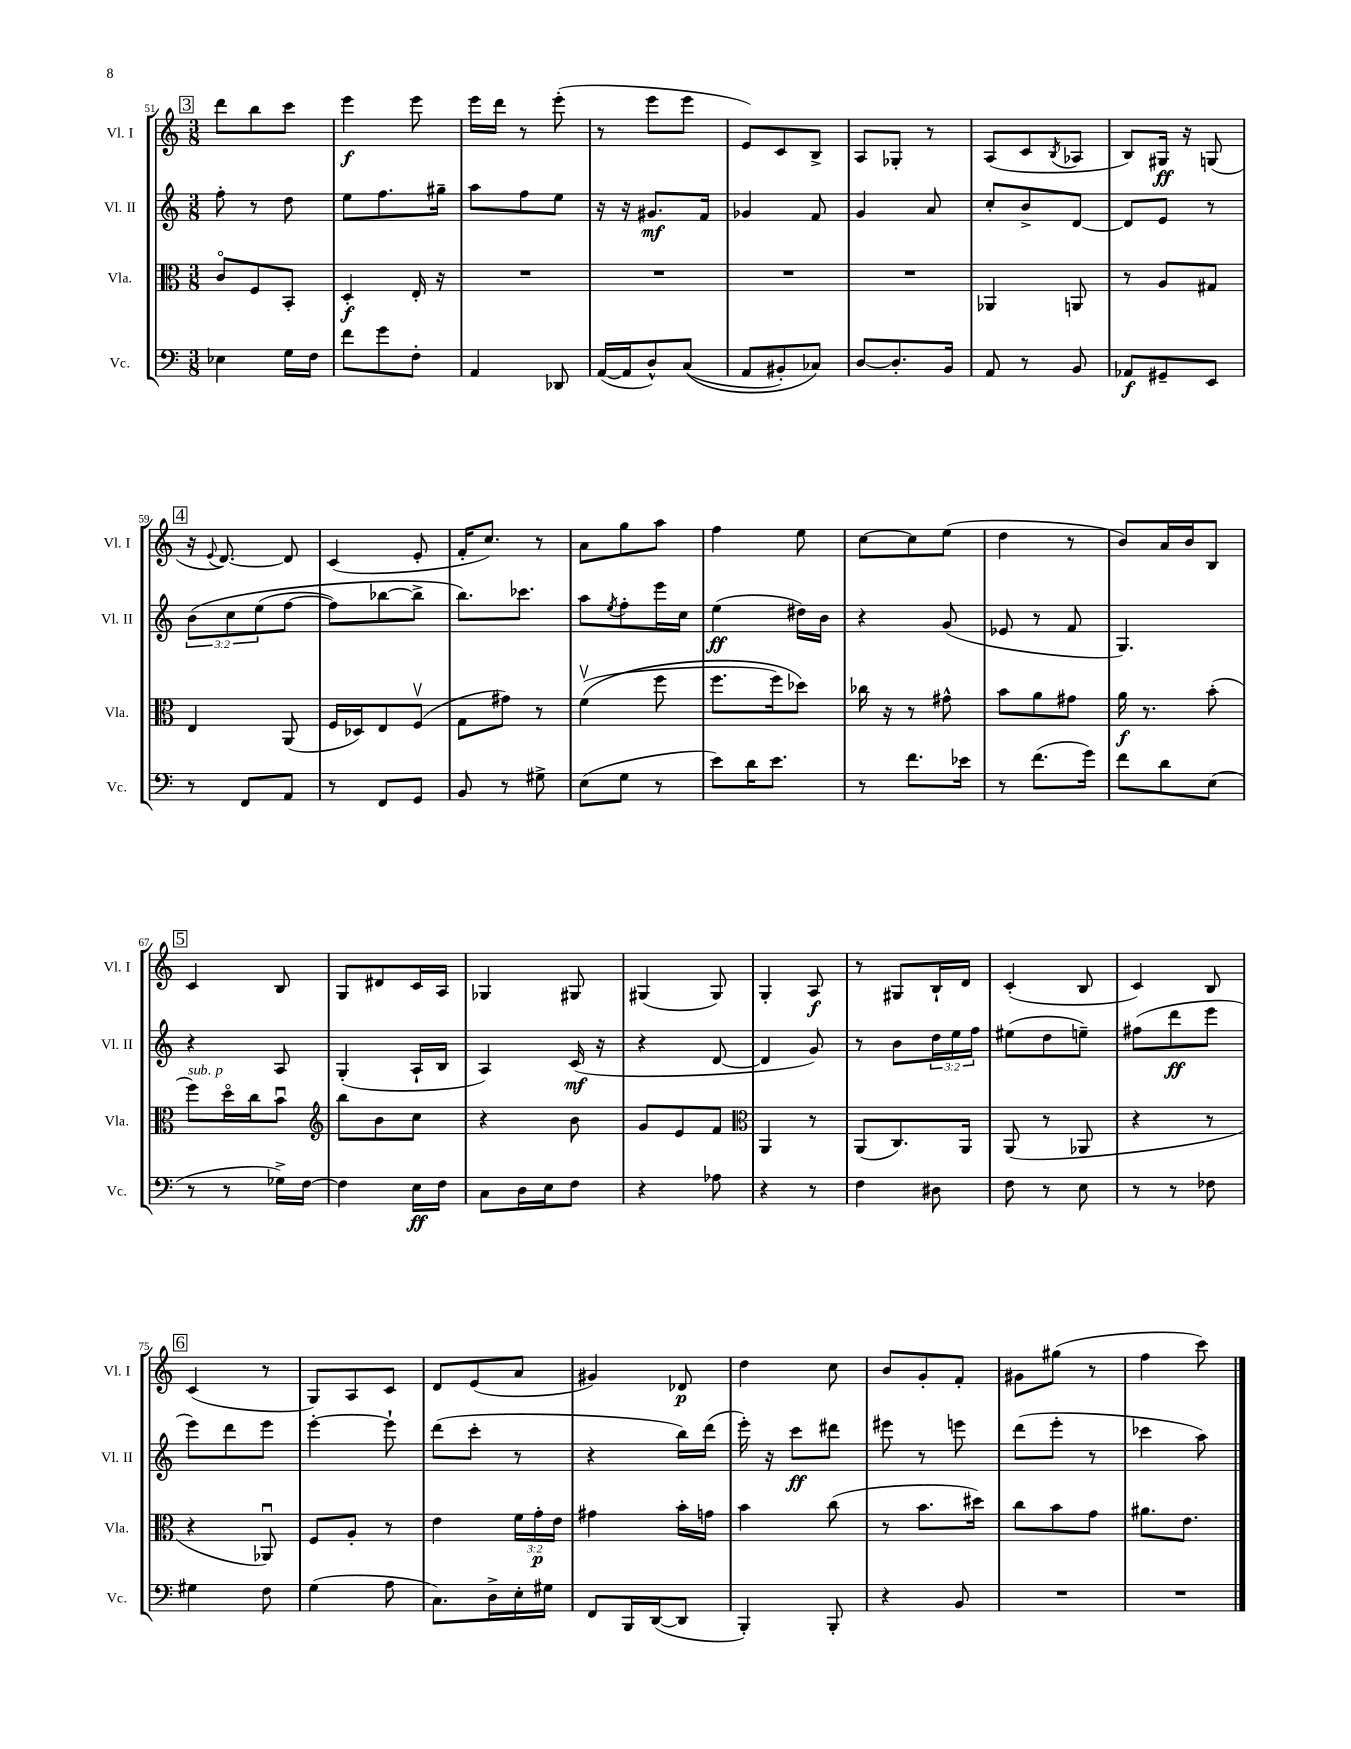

**kern	**kern	**kern	**kern
*staff4	*staff3	*staff2	*staff1
*clefF4	*clefC3	*clefG2	*clefG2
*k[]	*k[]	*k[]	*k[]
*M3/8	*M3/8	*M3/8	*M3/8
4E-\	8co/L	8ff'\	8ddd\L
.	8F/	8r	8bb\
16G\LL	8BB'/J	8dd\	8ccc\J
16F\JJ	.	.	.
=	=	=	=
8f\L	4D'/	8ee\L	4eee\
8g\	.	8.ff\	.
8F'\J	16E'/	.	8eee\
.	16r	16gg#~\Jk	.
=	=	=	=
4AA/	4.r	8aa\L	16eee\LL
.	.	.	16ddd\JJ
.	.	8ff\	8r
8DD-/	.	8ee\J	(8eee'\
=	=	=	=
([16AA/LL	4.r	16r	8r
16AA/]J	.	16r	.
8D^^/)	.	8.g#/L	8eee\L
&((8C/J	.	.	8eee\J
.	.	16f/Jk	.
=	=	=	=
8AA/L	4.r	4g-/	8e/L)
8BB#'/)	.	.	8c/
8C-/J&)	.	8f/	8B^/J
=	=	=	=
[8D/L	4.r	4g/	8A/L
8.D'/]	.	.	8G-'/J
.	.	8a/	8r
16BB/Jk	.	.	.
=	=	=	=
8AA/	4AA-/	8cc'/L	(8A/L
8r	.	8b^/	8c/
.	.	.	8qB/
8BB/	8AA/	[8d/J	8A-/J
=	=	=	=
8AA-/L	8r	8d/]L	8B/L)
8GG#~/	8A/L	8e/J	16G#/Jk
.	.	.	16r
8EE/J	8G#/J	8r	(8G/
=	=	=	=
8r	4E/	&(12b\L	16r
.	.	.	8qqe/
.	.	.	[8.d/)
.	.	12cc\	.
8FF/L	.	.	.
.	.	(12ee\	.
8AA/J	(8AA/	[8ff\J	8d/]
=	=	=	=
8r	16F/LL	8ff\]L)	(4c/
.	16D-/J)	.	.
8FF/L	8E/	[8bb-\	.
8GG/J	(8Fv/J	8bb-^\]J	8e'/
=	=	=	=
8BB/	8G\L	8.bb\L&)	16f'/LK
.	.	.	8.cc/J)
8r	8g#\J)	.	.
.	.	8.ccc-\J	.
8G#^\	8r	.	8r
=	=	=	=
(8E\L	&((4fv\	8aa\L	8a\L
.	.	8qee/	.
8G\J	.	8ff'\	8gg\
8r	8ff\	16eee\L	8aa\J
.	.	16cc\JJ	.
=	=	=	=
8e\L)	8.ff\L	(4ee\	4ff\
16d\K	.	.	.
8.e\J	16ff\k)	.	.
.	8dd-\J&)	16dd#\LL)	8ee\
.	.	16b\JJ	.
=	=	=	=
8r	16cc-\	4r	[8cc\L
.	16r	.	.
8.f\L	8r	.	8cc\]
.	8g#^^\	(8g/	(8ee\J
16e-\Jk	.	.	.
=	=	=	=
8r	8b\L	8e-/	4dd\
(8.f\L	8a\	8r	.
.	8g#\J	8f/	8r
16g\Jk)	.	.	.
=	=	=	=
8f\L	16a\	4.G/)	8b/L)
.	8.r	.	.
8d\	.	.	16a/L
.	.	.	16b/J
(8E\J	(8b'\	.	8B/J
=	=	=	=
8r	8ff\L)	4r	4c/
8r	16ddo\L	.	.
.	16cc\J	.	.
16G-^\LL)	8bu\J	8A/	8B/
[16F\JJ	.	.	.
=	=	=	=
*	*clefG2	*	*
4F\]	8bb\L	(4G'/	8G/L
.	8b\	.	8d#/
16E\LL	8cc\J	16A`/LL	16c/L
16F\JJ	.	16B/JJ	16A/JJ
=	=	=	=
8C\L	4r	4A/)	4G-/
16D\L	.	.	.
16E\J	.	.	.
8F\J	8b\	(16c/	8G#/
.	.	16r	.
=	=	=	=
4r	8g/L	4r	(4G#/
.	8e/	.	.
8A-\	8f/J	[8d/	8G#/)
=	=	=	=
*	*clefC3	*	*
4r	4AA/	4d/]	4G'/
8r	8r	8g/)	8A/
=	=	=	=
4F\	(8AA/L	8r	8r
.	8.C/)	8b\L	8G#/L
8D#\	.	24dd\L	16B`/L
.	.	24ee\	.
.	16AA/Jk	.	16d/JJ
.	.	24ff\JJ	.
=	=	=	=
8F\	(8AA/	(8ee#\L	(4c'/
8r	8r	8dd\	.
8E\	8AA-/	8ee~\J)	8B/
=	=	=	=
8r	4r	(8ff#\L	4c/)
8r	.	8ddd\	.
8F-\	8r	8eee\J	8B/
=	=	=	=
4G#\	4r	8eee\L)	(4c/
.	.	8ddd\	.
8F\	8AA-u/)	8eee\J	8r
=	=	=	=
(4G\	8F/L	[4eee'\	8G/L)
.	8A'/J	.	8A/
8A\	8r	8eee`\]	8c/J
=	=	=	=
8.C\L)	4e\	(8ddd\L	8d/L
.	.	8ccc'\J	(8e/
16D^\L	.	.	.
16E'\	24f\LL	8r	8a/J
.	24g'\	.	.
16G#\JJ	.	.	.
.	24e\JJ	.	.
=	=	=	=
8FF/L	4g#\	4r	4g#/)
16BBB/L	.	.	.
([16DD/J	.	.	.
8DD/]J	16b'\LL	16bb\LL)	8d-/
.	16g\JJ	(16ddd\JJ	.
=	=	=	=
4BBB'/)	4b\	16eee'\)	4dd\
.	.	16r	.
.	.	8ccc\L	.
8BBB'/	(8cc\	8ddd#\J	8cc\
=	=	=	=
4r	8r	8eee#\	8b/L
.	8.b\L	8r	8g'/
8BB/	.	8eee\	8f'/J
.	16dd#\Jk)	.	.
=	=	=	=
4.r	8cc\L	(8ddd\L	8g#\L
.	8b\	8eee'\J	(8gg#\J
.	8g\J	8r	8r
=	=	=	=
4.r	8.a#\L	4ccc-\	4ff\
.	8.e\J	.	.
.	.	8aa\)	8ccc\)
==	==	==	==
*-	*-	*-	*-
